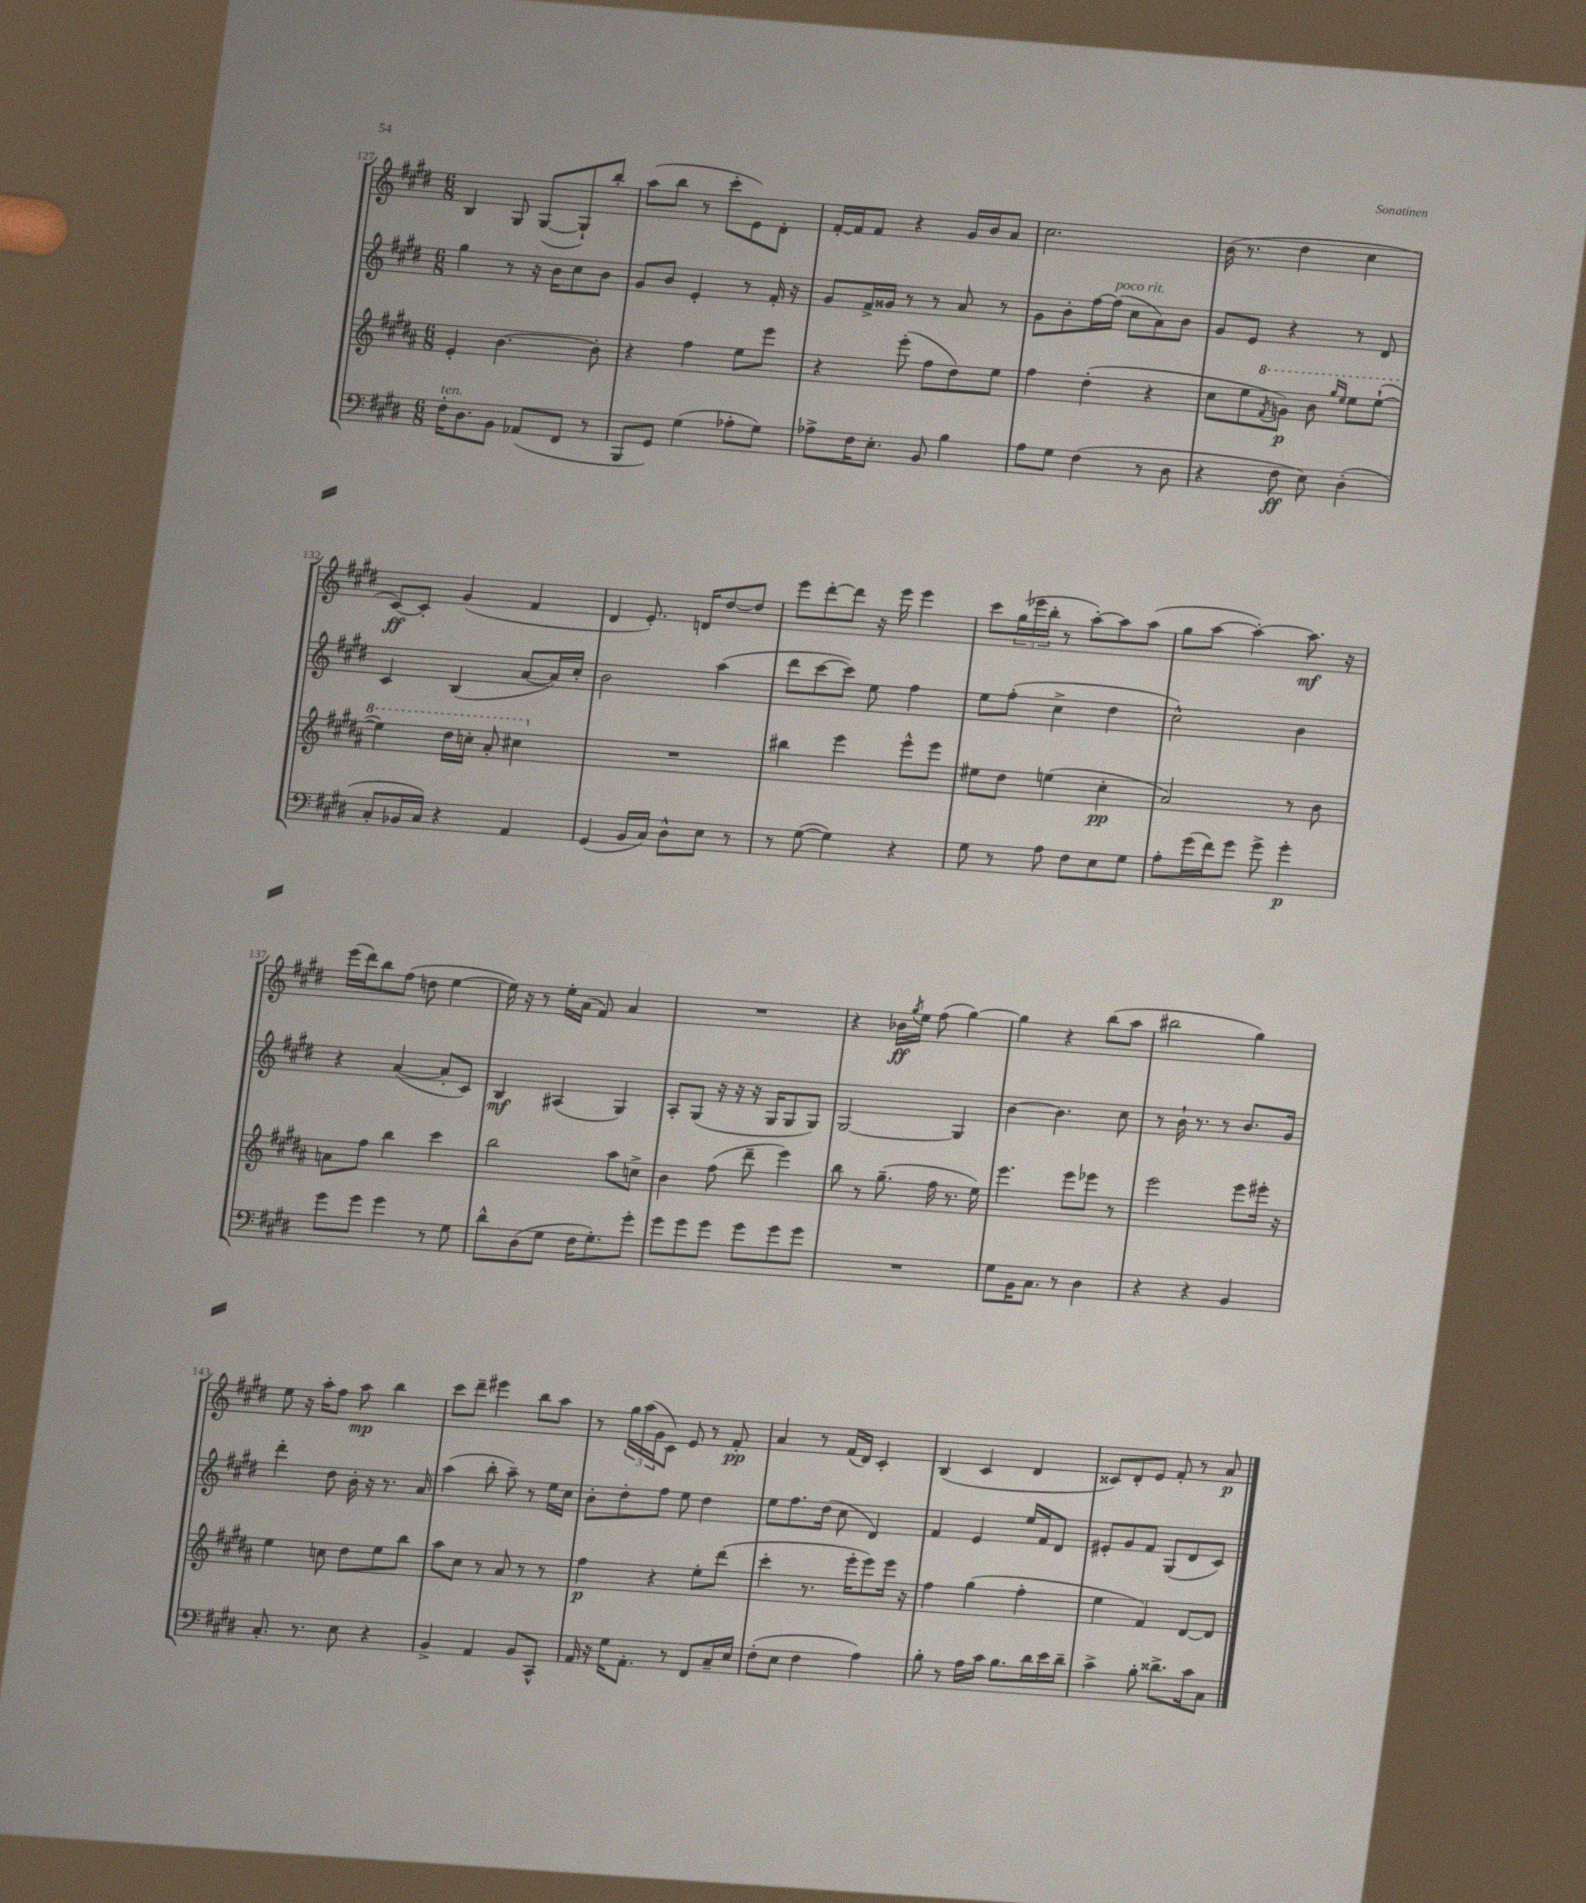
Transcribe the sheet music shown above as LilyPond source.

<<
\new StaffGroup <<
\new Staff = "s0" {
    \clef treble \key e \major \numericTimeSignature \time 6/8
    b4 gis8 gis8~( gis8-!) b''8-. |
    a''8( b''8 r8 cis'''8-. e'8) dis'8-. |
    fis'16~-. fis'16 fis'8 r4 gis'16 b'16 a'8 |
    cis''2. |
    b'16( r8. dis''4 cis''4 |
    cis'8~\ff) cis'8-. gis'4( fis'4 |
    dis'4 e'8.-.) d'16 dis''8~ dis''8 |
    e'''8 dis'''8~-. dis'''8 r16 e'''16 e'''4 |
    cis'''8 \tuplet 3/2 { gis''16( ees'''16 b''16-. } r8 a''8~-.) a''8 a''8( |
    gis''8 a''8~ a''4~-.) a''8.\mf r16 |
    e'''16( dis'''16) b''8 fis''8( d''8 e''4~ |
    e''16) r16 r8 e''16-. a'16( fis'8) a'4 |
    R2. |
    r4 bes'16\ff \acciaccatura { gis''8 } e''16 fis''8( gis''4~) |
    gis''4 r4 b''8( a''8 |
    bis''2 gis''4) |
    e''8 r16 a''16-. fis''8 a''8\mp b''4 |
    cis'''8 dis'''8-- eis'''4 b''8 a''8 |
    r8 \tuplet 3/2 { gis''16 a''16( gis'16 } cis'8) e'8 r8 fis'8-.\pp |
    a'4 r8 fis'16( dis'16) cis'4-. |
    b4( cis'4 dis'4 |
    cisis'8) dis'8-. e'8 fis'8-. r8 a'8\p \bar "|." |
}
\new Staff = "s1" {
    \clef treble \key e \major \numericTimeSignature \time 6/8
    gis''4 r8 r16 b'16 cis''8 b'8 |
    gis'8 b'8 e'4-. r8 fis'16-. r16 |
    gis'8 fis'16-> gisis'16 r8 r8 a'8 r8 |
    gis'8 b'8-. fis''16~ fis''16^\markup { \italic "poco rit." }( cis''8 a'8) b'8 |
    gis'8 e'8 r4 r8 dis'8 |
    cis'4 b4( a'8~ a'16) cis''16-. |
    b'2 a''4( |
    dis'''8 cis'''8~ cis'''8) e''8 fis''4 |
    e''8 fis''8-.( cis''4-> dis''4 |
    cis''2-^) b'4 |
    r4 a'4~( a'8-. cis'8) |
    b4\mf ais4( gis4) |
    a8-. gis8( r16 r16 r16 gis16 gis8 gis8) |
    gis2~ gis4 |
    b'4~ b'4. cis''8 |
    r8 b'16-! r8. r8 b'8. gis'16 |
    dis'''4-. dis''8 b'16-. r16 r8. a'16 |
    a''4( b''8-. a''8--) r8 e''16 cis''16 |
    b'8-. dis''8-. fis''8 e''8 dis''4 |
    e''8 fis''8. dis''16( cis''8 dis'4) |
    fis'4 e'4 e''16 fis'16 dis'8 |
    eis'8-. gis'8 fis'8 gis8( dis'8 cis'8) \bar "|." |
}
\new Staff = "s2" {
    \clef treble \key b \major \numericTimeSignature \time 6/8
    e'4-. b'4.~ b'8-. |
    r4 fis''4 e''8 e'''8 |
    r4 e'''8-.( fis''8 dis''8) e''8 |
    fis''4 dis''4-.( r4 |
    cis''8 e''8 \ottava #1 \acciaccatura { fis''8 } g''8\p) b''8 \grace { gis'''16 e'''16 } e'''8 e'''8~-!( |
    e'''4) dis'''16 c'''16-. ais''8-. cis'''4 \ottava #0 |
    R2. |
    bis''4 e'''4 e'''8-^ e'''8 |
    eis''8 dis''8 e''4( cis''4-.\pp |
    ais'2) r8 b'8 |
    a'8 fis''8 b''4 cis'''4 |
    b''2 ais''8 c''8-> |
    b'4 fis''8( dis'''8-- e'''4) |
    b''8 r8 gis''8.--( fis''16 r8. e''16) |
    e'''4. e'''8 ees'''8 r8 |
    e'''2 e'''8 eis'''16-. r16 |
    e''4 c''8 dis''8 e''8 b''8 |
    ais''8 cis''8 r8 ais'8 r8 r8 |
    fis''4\p r4 e''8-. dis'''8( |
    cis'''4-. r8. e'''16-. e'''8) e'''16 r16 |
    fis''4 gis''4( fis''4-. |
    e''4 fis'4) dis'8~ dis'8 \bar "|." |
}
\new Staff = "s3" {
    \clef bass \key e \major \numericTimeSignature \time 6/8
    fis16-.^\markup { \italic "ten." } dis8. b,8 aes,8( fis,8 r8 |
    b,,8 gis,8) gis4( aes8-. gis8) |
    aes8-> fis16 e8.-. b,8 b4 |
    a8 gis8 fis4( r8 dis8 |
    r4 fis8\ff e8) dis4-.( |
    cis8-. bes,16 cis16) r4 a,4 |
    gis,4( b,16 cis16) dis8-^ e8 r8 |
    r8 gis8~( gis4) r4 |
    gis8 r8 a8 fis8 e8 gis8 |
    a8-. gis'16( fis'16) gis'8 gis'8-> gis'4-.\p |
    gis'8 gis'8 gis'4 r8 gis8 |
    dis'8-^ dis8( gis8 fis16 gis8.-.) gis'8-. |
    gis'8 gis'8 gis'8 gis'8 gis'8 gis'8 |
    R2. |
    gis8 b,16 cis8. r8 dis4 |
    r4 r4 b,4 |
    cis8.-. r8. e8 r4 |
    b,4-> a,4 b,8 cis,8-^ |
    a,16 r16 gis16 a,8.-. r8 fis,8 cis16-- e16 |
    fis8-.( e8 fis4 a4) |
    b8-. r8 a16 cis'16 b8. dis'16 e'16 dis'16-- |
    cis'4-> b8-. disis'8.-> cis'16 cis8 \bar "|." |
}
>>
>>
\layout { \context { \Score currentBarNumber = #127 } }
